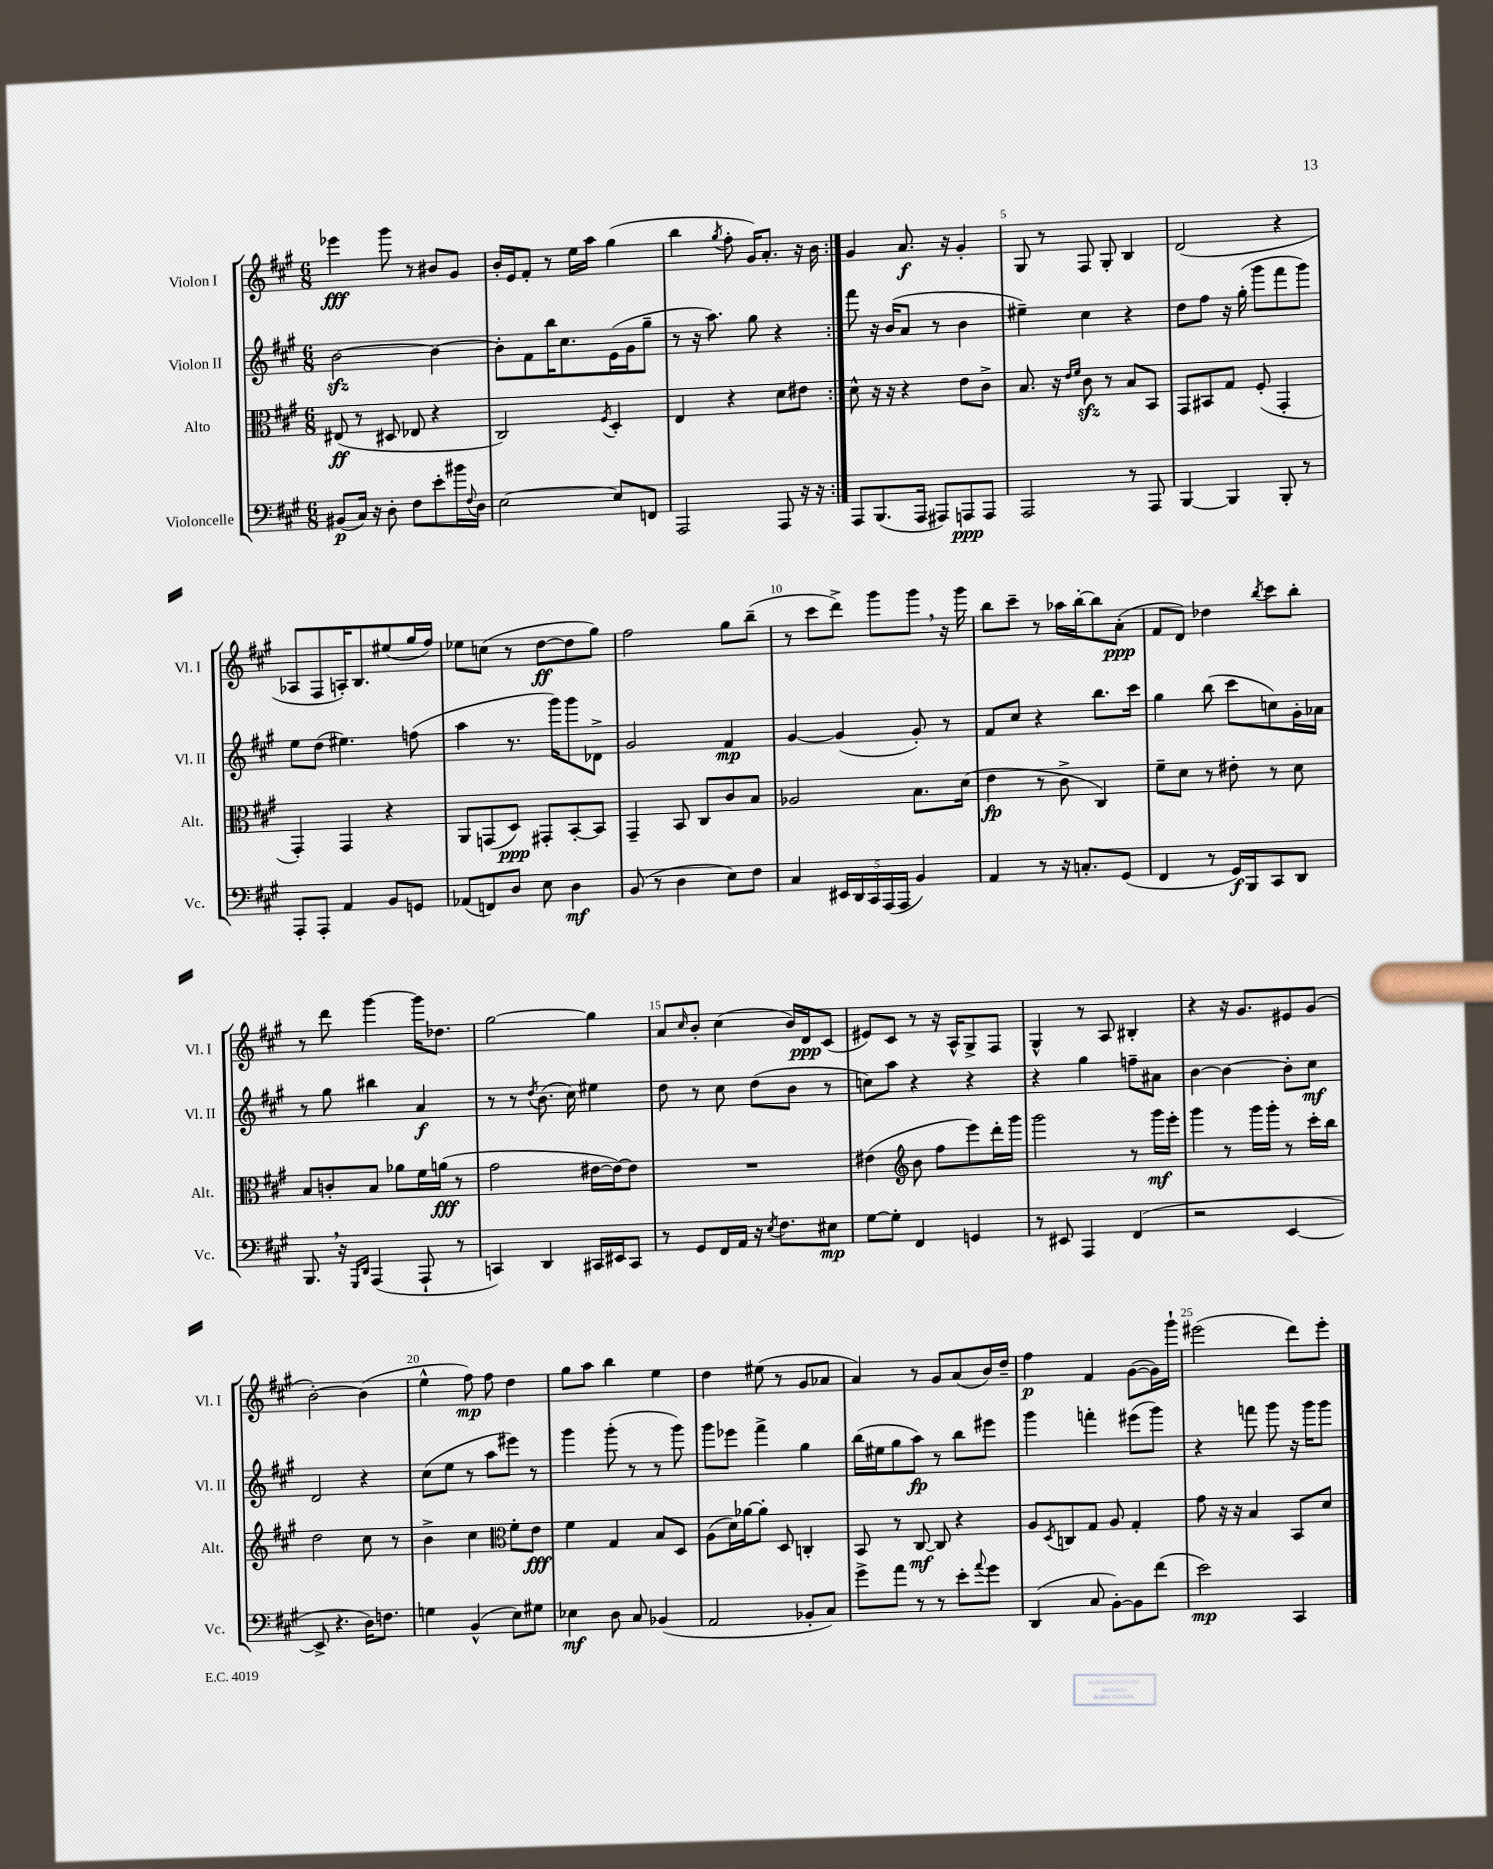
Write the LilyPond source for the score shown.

<<
\new StaffGroup <<
\new Staff = "s0" \with { instrumentName = "Violon I" shortInstrumentName = "Vl. I" } {
    \clef treble \key a \major \numericTimeSignature \time 6/8
    \repeat volta 2 { ees'''4\fff gis'''8 r8 bis'8 gis'8 |
    b'16-. e'16 fis'8-. r8 e''16 a''16 gis''4( |
    b''4 \acciaccatura { gis''8 } fis''8-. gis'16) a'8.-. r16 b'16 | }
    gis'4 a'8.\f r16 gis'4-. |
    gis8 r8 fis8 gis8-. b4 |
    d'2( r4 |
    aes8 fis8 a16-.) b8. eis''8( gis''16 fis''16) |
    ees''8 c''8( r8 d''8~\ff d''8 gis''8) |
    fis''2 gis''8 b''8--( |
    r8 cis'''8 d'''8->) gis'''8 gis'''8 \breathe r16 gis'''16 |
    b''8 cis'''8-- r8 aes''16 b''16~-. b''8 a'8-.\ppp( |
    fis'8 d'8) des''4 \acciaccatura { b''8 } cis'''8 b''8-. |
    r8 d'''8 gis'''4~ gis'''16 des''8. |
    gis''2~ gis''4 |
    a'8 \grace { cis''16 } b'8-. cis''4( b'16) d'16\ppp cis'8( |
    eis'8) cis'8 r8 r16 a16-^ gis8-> fis8 |
    gis4-^ r8 a8 bis4-. |
    r4 r16 gis'8. eis'8 gis'8( |
    b'2~-.) b'4( |
    e''4-^ fis''8\mp) fis''8 d''4 |
    gis''8 a''8 b''4 e''4 |
    d''4 eis''8( r8 gis'8 aes'8 |
    a'4) r8 gis'8 a'8( b'16) d''16-- |
    fis''4\p fis'4 gis'8~( gis'16) gis'''16-! |
    eis'''2( d'''8) eis'''8-. \bar "|." |
}
\new Staff = "s1" \with { instrumentName = "Violon II" shortInstrumentName = "Vl. II" } {
    \clef treble \key a \major \numericTimeSignature \time 6/8
    \repeat volta 2 { b'2~\sfz b'4~ |
    b'8-. fis'8 b''16 cis''8. e'16( gis'16 gis''8-- |
    r8 r16 a''8.) gis''8 r4 | }
    fis'''8 r16 b'16( a'8 r8 b'4 |
    eis''4--) cis''4 r4 |
    d''8 fis''8 r16 gis''16-.( gis'''8 fis'''8 gis'''8) |
    e''8 d''8( eis''4.) f''8( |
    a''4 r8. gis'''16) gis'''8 des'8-> |
    gis'2 fis'4\mp |
    gis'4~ gis'4( gis'8-.) r8 |
    fis'8 cis''8 r4 b''8. cis'''16 |
    gis''4 b''8( cis'''8 c''8) gis'16-. aes'16 |
    r8 gis''8 bis''4 a'4\f |
    r8 r8 \acciaccatura { d''8 } b'8.( cis''16) eis''4 |
    d''8 r8 cis''8 d''8( b'8 r8 |
    c''8) a''8 r4 r4 |
    r4 gis''4 f''8-- ais'8 |
    b'4~ b'4~ b'8-. cis''8\mf |
    d'2 r4 |
    cis''8( e''8 r8 a''8 eis'''8) r8 |
    gis'''4 gis'''8-.( r8 r8 gis'''8) |
    gis'''8 ees'''8 fis'''4-> gis''4 |
    b''16( eis''16 gis''8 a''8\fp) r8 b''8 eis'''8 |
    gis'''4 f'''4-. eis'''8( gis'''8) |
    r4 f'''8 gis'''8 r16 gis'''16 gis'''8 \bar "|." |
}
\new Staff = "s2" \with { instrumentName = "Alto" shortInstrumentName = "Alt." } {
    \clef alto \key a \major \numericTimeSignature \time 6/8
    \repeat volta 2 { eis8\ff( r8 dis8 ees8 r4 |
    cis2) \acciaccatura { fis8 } d4-. |
    e4 r4 d'8 eis'8 | }
    d'8-^ r16 r16 r4 e'8 cis'8-> |
    b8. r16 \grace { e'16 fis'16 } cis'8\sfz r8 b8 b,8 |
    gis,8 bis,8 gis8 fis8-.( gis,4-. |
    gis,4-.) gis,4 r4 |
    a,8 g,8( d8\ppp) gis,8-. b,8~-. b,8 |
    gis,4-- b,8 cis8 cis'8 b8 |
    aes2 b8. d'16( |
    e'4\fp r8 cis'8-> cis4) |
    fis'8-- d'8 r8 eis'8-. r8 d'8 |
    b8 c'8-. b8 aes'8 fis'16 a'16\fff( r8 |
    gis'2 eis'16~ eis'16~) eis'8 |
    R2. |
    eis'4( \clef treble b'8 fis''8 e'''8) d'''16-. gis'''16 |
    gis'''2 r8 gis'''16\mf e'''16-. |
    gis'''4 r8 gis'''16 gis'''16-. r8 cis'''16-. b''16 |
    d''2 cis''8 r8 |
    b'4-> cis''4 \clef alto fis'8-. e'8\fff |
    fis'4 gis4 b8 d8 |
    a8( d'16) aes'16~ aes'8-. d8 c4-. |
    b,8 r8 cis8~\mf cis8 r4 |
    a8 \acciaccatura { d8 } c8 gis8 a8 gis4-. |
    gis'8 r16 r16 b4 b,8 d'8 \bar "|." |
}
\new Staff = "s3" \with { instrumentName = "Violoncelle" shortInstrumentName = "Vc." } {
    \clef bass \key a \major \numericTimeSignature \time 6/8
    \repeat volta 2 { bis,8\p( cis16) r16 d8-. fis8 e'8-. bis'16 \appoggiatura { fis8 } d16 |
    e2~ e8 f,8 |
    a,,2 a,,8 r16 r16 | }
    a,,8 b,,8.( a,,16 ais,,8) a,,8\ppp a,,8 |
    a,,2 r8 a,,8 |
    b,,4~ b,,4 b,,8-. r8 |
    a,,8-. a,,8-. a,4 b,8 g,8 |
    aes,8( f,8) d8 e8 d4\mf |
    b,8( r8 d4 e8) fis8 |
    cis4 \tuplet 5/4 { eis,16 d,16 cis,16 a,,16( a,,16 } b,4) |
    a,4 r8 r16 c8.-. gis,8( |
    fis,4 r8 gis,16\f) b,,16 cis,8 d,8 |
    b,,8. \breathe r16 \grace { gis,,16 d,16 } a,,4( a,,8-! r8 |
    c,4) d,4 cis,16 eis,16 cis,8 |
    r8 gis,8 fis,16 a,16 r16 \acciaccatura { e8 } fis8. eis8\mp |
    gis8~ gis8-. fis,4 g,4 |
    r8 eis,8 a,,4 fis,4( |
    r2 e,4~ |
    e,8-> r4. d16) f8. |
    g4 b,4-^( e8) gis8 |
    ees4\mf d8 cis8 bes,4( |
    a,2 bes,8-. cis8) |
    gis'8-> a'8 r8 r8 e'8-. \appoggiatura { a'8 } gis'8 |
    d,4( cis8 b,8~-.) b,8 fis'8( |
    e'2\mp) cis,4 \bar "|." |
}
>>
>>
\layout { \context { \Score \override BarNumber.break-visibility = ##(#f #t #t) barNumberVisibility = #(every-nth-bar-number-visible 5) } }
